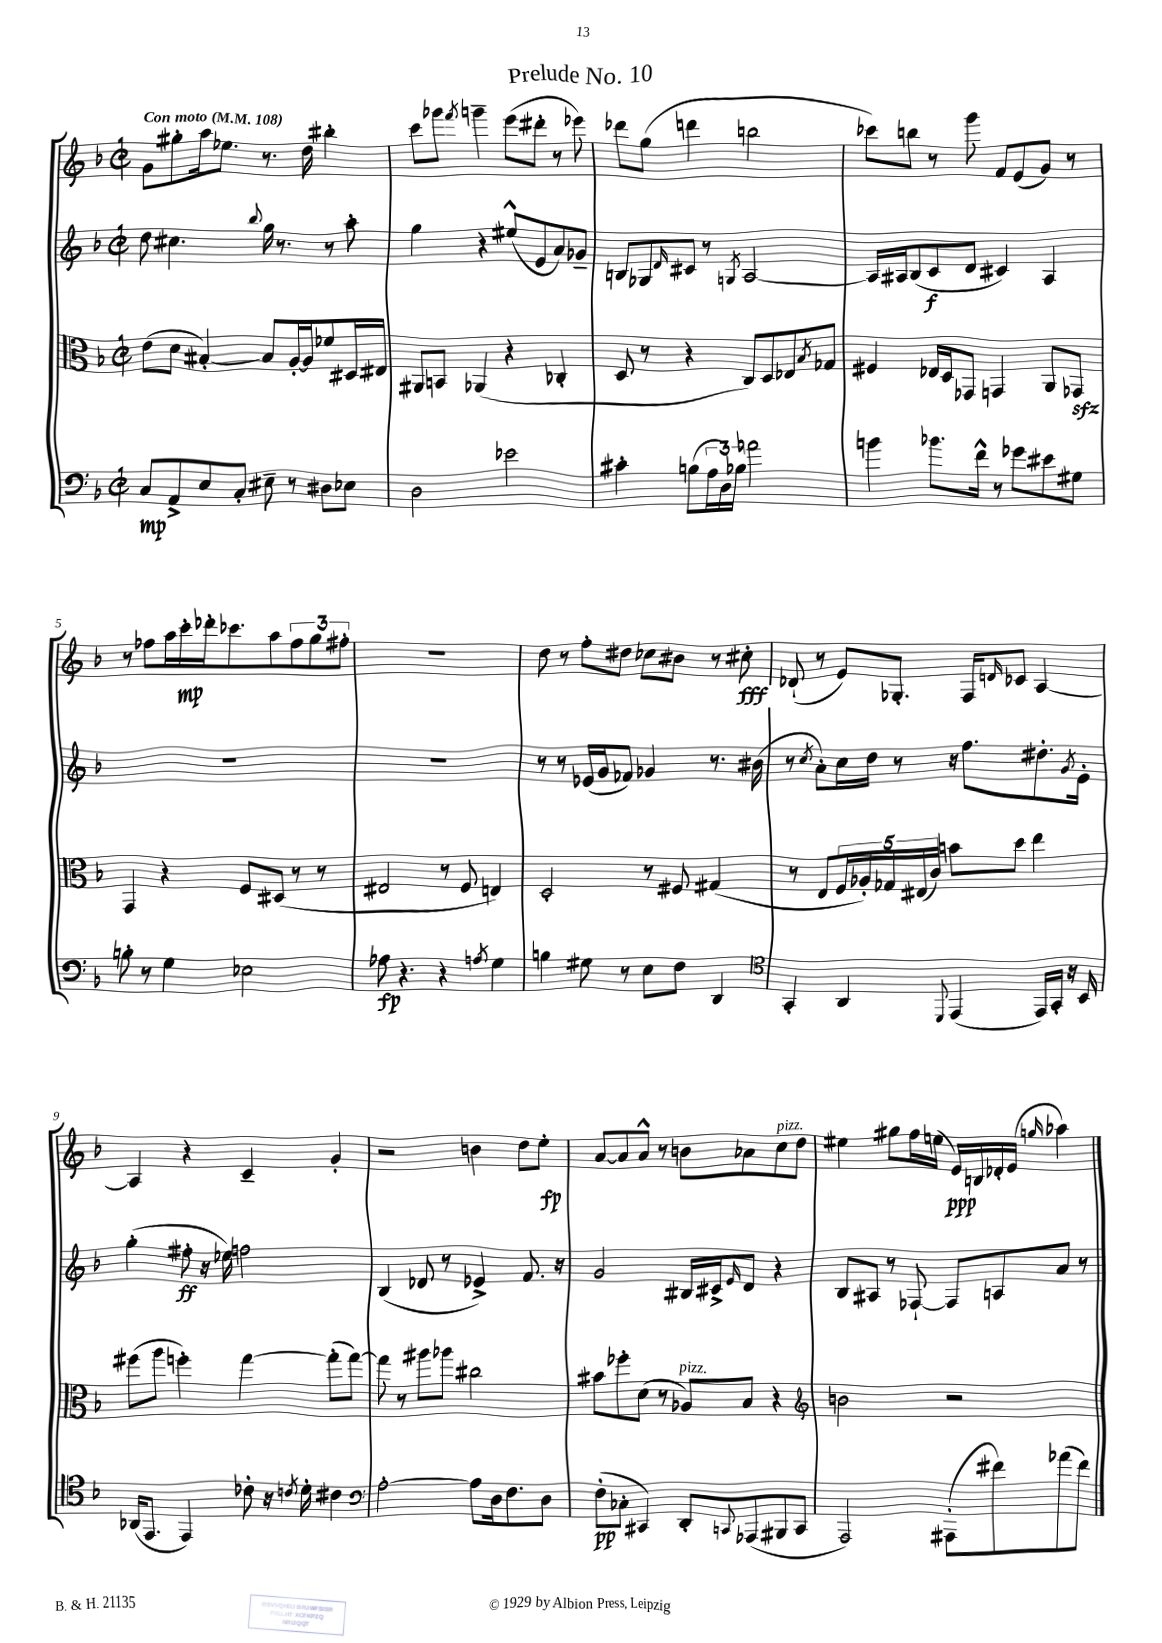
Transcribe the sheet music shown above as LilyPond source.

\header { title = "Prelude No. 10" }
<<
\new StaffGroup <<
\new Staff = "s0" {
    \clef treble \key f \major \defaultTimeSignature \time 2/2 \tempo "Con moto" 4 = 108
    g'8 gis''8-. a''16 ees''8. r8. d''16 bis''4-. |
    c'''8 ges'''8 \acciaccatura { f'''8 } g'''4-- e'''8( dis'''8-. r8 ees'''8) |
    des'''8 g''8( d'''4 b''2 |
    ces'''8) b''8 r8 g'''8 f'8 e'8( g'8) r8 |
    r8 fes''8 a''16 c'''16-.\mp des'''16-. ces'''8. a''8 \tuplet 3/2 { fes''8 g''8 fis''8-. } |
    R1 |
    d''8 r8 f''8-. dis''8 ces''8 bis'8 r8 cis''8-.\fff |
    des'8-!( r8 e'8) ges8.-. f16 \grace { d'16 } ces'8 a4~ |
    a4 r4 c'4-- g'4-. |
    r2 b'4 d''8 e''8-.\fp |
    a'8~ a'8 a'8-^ r8 b'8 aes'8 c''8^\markup { \italic "pizz." } d''8 |
    eis''4 gis''8 f''16 e''16( e'16\ppp) b16 des'16-. e'16( \grace { g''16 } aes''4) \bar "|." |
}
\new Staff = "s1" {
    \clef treble \key f \major \defaultTimeSignature \time 2/2
    d''8 cis''4. \appoggiatura { bes''8 } g''16 r8. r8 a''8-. |
    g''4 r4 eis''8-^( e'8 a'8) ges'8-- |
    b8 ges8 \grace { d'16 } cis'8 r8 \acciaccatura { g8 } a2~ |
    a16 ais16 bes8( c'8\f d'8 cis'4) ais4 |
    R1 |
    R1 |
    r8 r8 ees'16( g'16 fes'8) ges'4 r8. bis'16( |
    r8 \acciaccatura { c''8 } a'8-.) c''16 d''16 r8 r16 f''8. dis''8.-. \acciaccatura { g'8 } e'16-. |
    g''4-.( fis''8-.\ff r16 ees''16) f''2 |
    bes4( des'8 r8 ees'4->) f'8. r16 |
    g'2 bis16 cis'16-> \grace { e'16 } d'8 r4 |
    bes8 ais8 r8 fes8~-! fes8 a8 a'8 r8 \bar "|." |
}
\new Staff = "s2" {
    \clef alto \key f \major \defaultTimeSignature \time 2/2
    e'8( d'8 bis4~-.) bis8 a16~-. a16 fes'8 dis16 eis16 |
    ais,8 b,8 aes,4( r4 ces4-. |
    d8 r8 r4 c8) d8 ees8 \acciaccatura { bes8 } ges8 |
    fis4 ees16 d16 ges,8 g,4 a,8 ges,8\sfz |
    g,4 r4 f8 dis8( r8 r8 |
    eis2 r8 f8 e4) |
    d2-. r8 fis8 gis4( |
    r8 e8 \tuplet 5/4 { f16 aes16-.) ges16 eis16( c'16) } b'8 d''8 e''4 |
    fis''8( a''8 f''4-.) g''4~ g''8-.( g''8~) |
    g''8 r8 ais''8 aes''8 cis''2 |
    bis'8 fes''8-. d'8( r8 aes8^\markup { \italic "pizz." }) bes8 r4 |
    \clef treble b'2 r2 \bar "|." |
}
\new Staff = "s3" {
    \clef bass \key f \major \defaultTimeSignature \time 2/2
    c8\mp a,8-> e8 c8-. eis8-- r8 dis8 ees8 |
    d2 ees'2 |
    cis'4-. b8( \tuplet 3/2 { a16 d16) bes16 } aes'2 |
    b'4 bes'8. f'16-^ r8 ges'8 eis'8 gis8 |
    b8-. r8 g4 ees2 |
    aes8\fp r4. r4 \acciaccatura { a8 } g4 |
    b4 gis8 r8 e8 f8 d,4 |
    \clef tenor g,4-. a,4 \appoggiatura { d,8 } e,4( e,16) g,16-. r16 bes,16 |
    aes,16( e,8. e,4) ces'8-. r16 \acciaccatura { c'8 } d'16-. cis'4 |
    \clef bass a2~-. a8 d16 f8. d8 |
    f8-.\pp( ces8-. cis,4) d,8-. \appoggiatura { c,8 } aes,,8( bis,,8 c,8 |
    a,,2) ais,,8-.( fis'8) aes'8( fis'8) \bar "|." |
}
>>
>>
